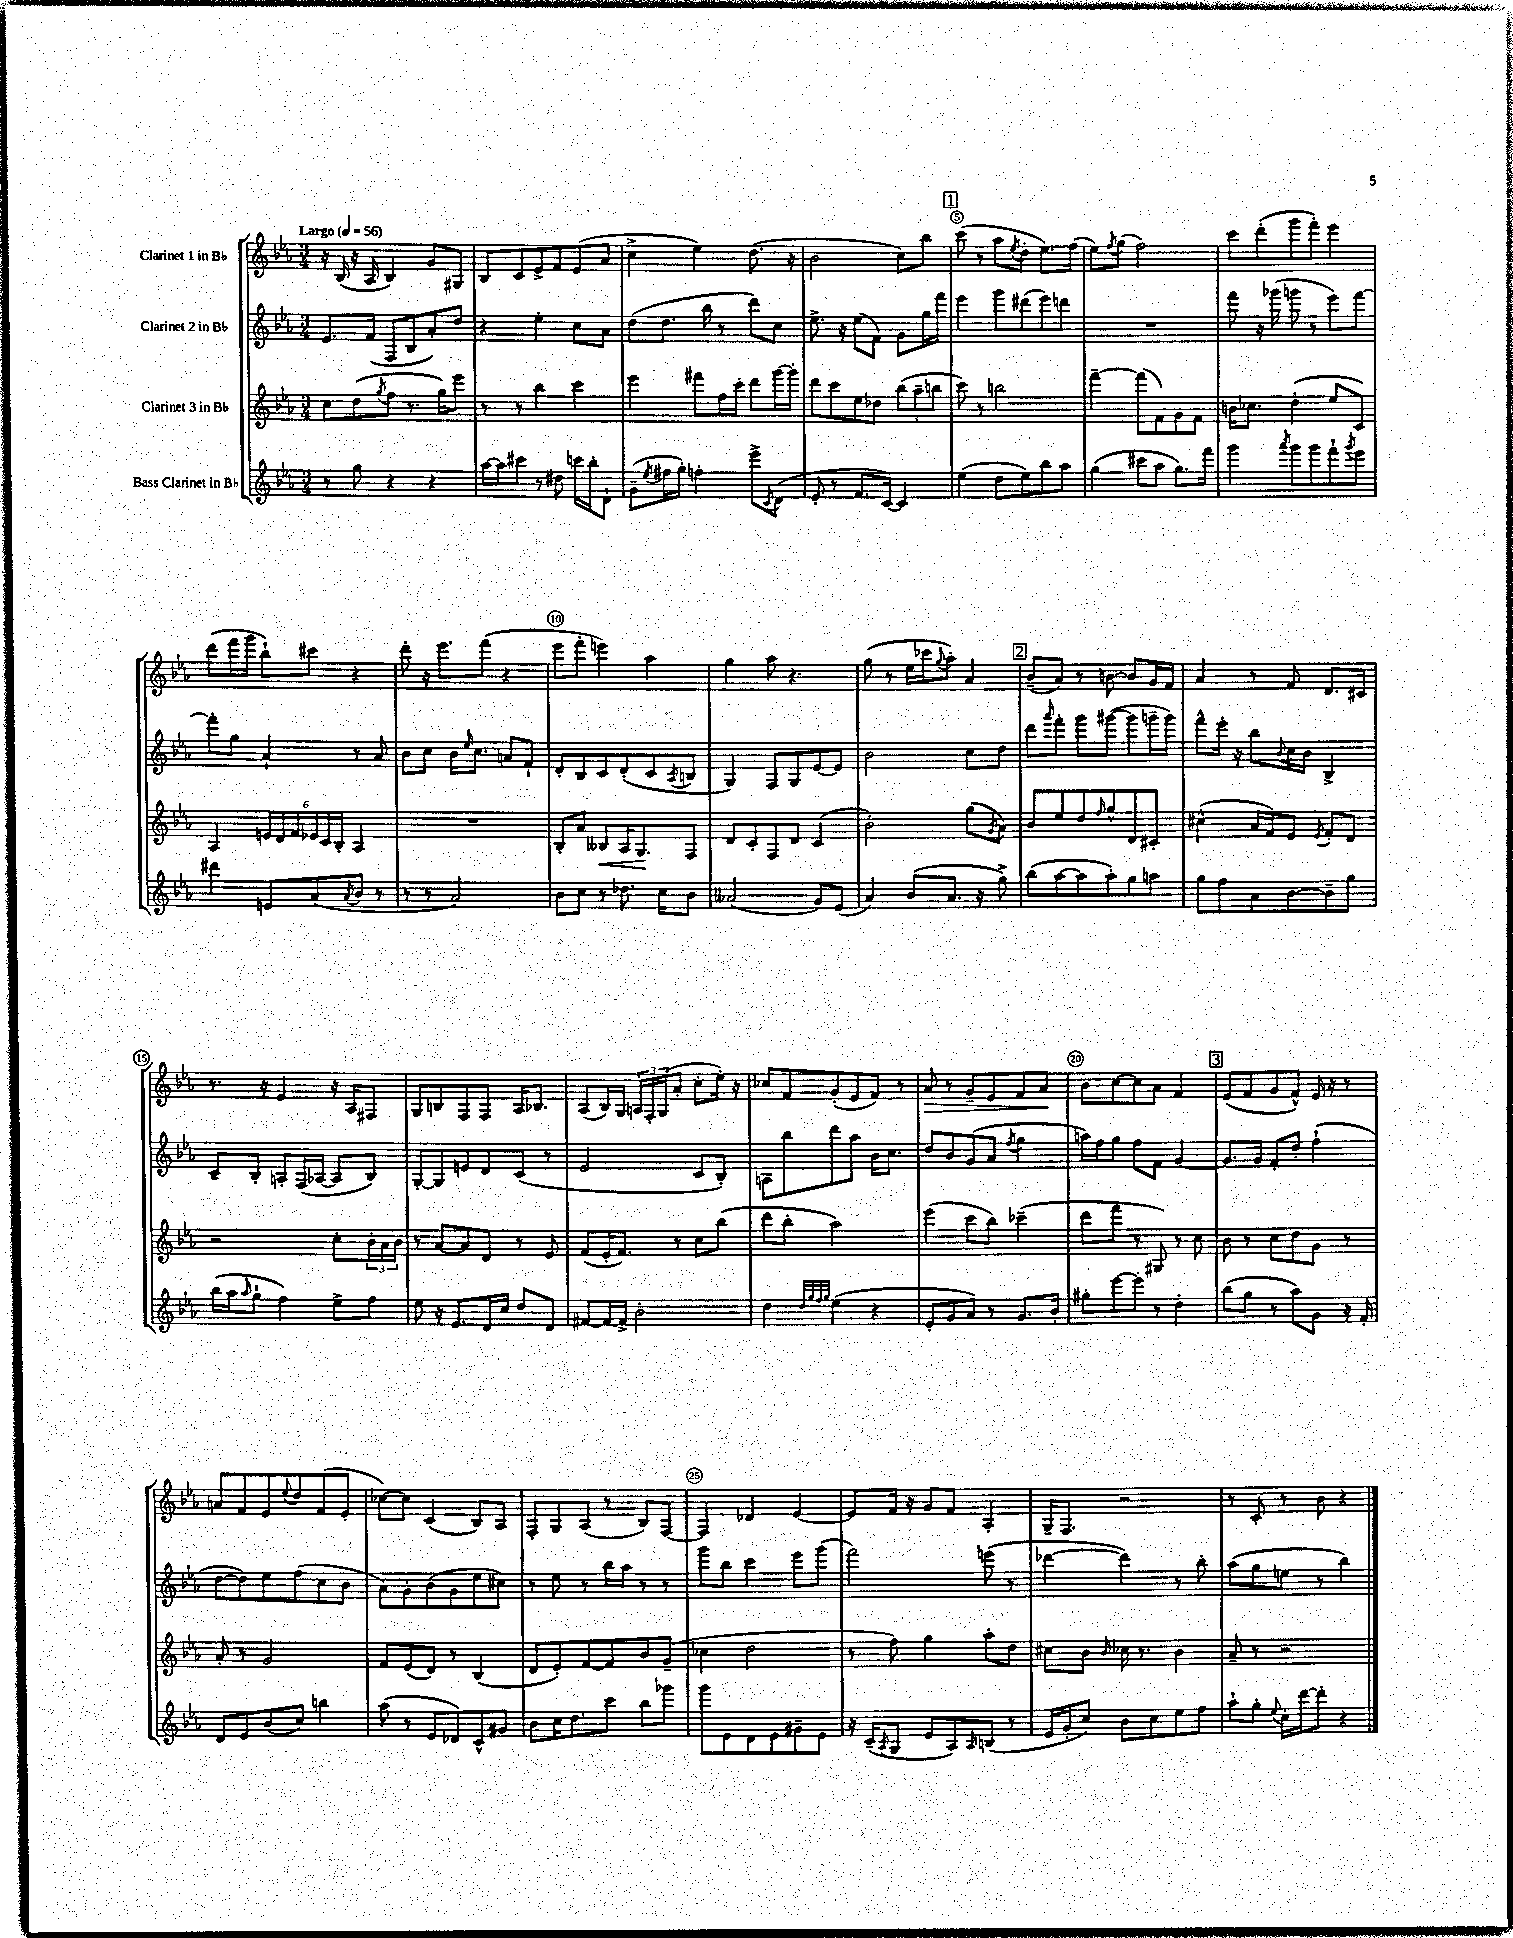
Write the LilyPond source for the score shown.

<<
\new StaffGroup <<
\new Staff = "s0" \with { instrumentName = "Clarinet 1 in Bb" } {
    \clef treble \key ees \major \numericTimeSignature \time 3/4 \tempo "Largo" 4 = 56
    r16 bes16( r16 aes16 bes4) g'8 gis8 |
    bes8 c'8 ees'8-> f'8 ees'8( aes'8 |
    c''4-> ees''4) d''8.( r16 |
    bes'2 c''8) bes''8 |
    \mark \markup { \box "1" } c'''8( r8 aes''8 \acciaccatura { ees''8 } d''8-. ees''8.) f''16( |
    ees''8) \acciaccatura { f''8 } g''8( f''2) |
    c'''8 d'''8-.( g'''8 f'''8-.) ees'''4 |
    d'''8( f'''16 g'''16 bes''8-!) cis'''8 r4 |
    d'''8-. r16 ees'''8. f'''8( r4 |
    ees'''8 f'''8-. e'''4) aes''4 |
    g''4 aes''8 r4. |
    g''8( r8 ees''16 ces'''16 \appoggiatura { g''8 } aes''8-.) aes'4 |
    \mark \markup { \box "2" } bes'8--( aes'8) r8 b'8~ b'8 g'16 f'16 |
    aes'4 r8 f'8 d'8. cis'16 |
    r8. r16 ees'4 r16 aes16 fis8 |
    g8 b8 f8 f8 aes16 bes8. |
    aes8( bes16) g16 \tuplet 3/2 { a16 f16-. g16( } aes'8-. c''8-. ees''16-.) r16 |
    ces''8 f'8 g'8-.( ees'8 f'8) r8 |
    aes'8\> r8 g'8-- ees'8 f'8 aes'8\! |
    bes'8 c''8~ c''8 aes'8 f'4 |
    \mark \markup { \box "3" } ees'8( f'8 g'8 f'8-^) ees'16 r16 r8 |
    a'8 f'8 ees'8 \appoggiatura { ees''8 } d''8 f'8( ees'8-. |
    ces''8~) ces''8 c'4( bes8) aes8 |
    f8-. g8 aes8( r8 bes8) f8~ |
    f4 des'4 ees'4~ |
    ees'8 f'16 r16 g'8 f'8 aes4-. |
    g16-- f8. r2 |
    r8 c'8-. r8 bes'8 r4 \bar "|." |
}
\new Staff = "s1" \with { instrumentName = "Clarinet 2 in Bb" } {
    \clef treble \key ees \major \numericTimeSignature \time 3/4
    ees'8. f'16( f8 bes8 aes'8-.) d''8 |
    r4 ees''4-. c''8 aes'8 |
    d''8( d''8. bes''16 r8 d'''8) c''8 |
    ees''8.-> r16 ees''8( f'8) g'8 g''16 f'''16 |
    \mark \markup { \box "1" } ees'''4 g'''8 dis'''8( ees'''8) d'''8 |
    R2. |
    f'''8 r16 ges'''16( g'''8 r8 ees'''8) f'''8~ |
    f'''8-. g''8 aes'4-! r8 aes'8 |
    bes'8 c''8 bes'16 \grace { ees''16 } c''8. a'8 f'8-! |
    d'8-. bes8 c'8 d'8-.( c'8 \acciaccatura { aes8 } b8 |
    g4) f8 g8 ees'8~ ees'8 |
    bes'2 c''8 d''8 |
    \mark \markup { \box "2" } d'''8 \grace { aes'''16 } f'''8-. g'''8 gis'''8~( gis'''8 g'''16-- g'''16) |
    f'''8-^ ees'''16-. r16 bes''8 \appoggiatura { bes'8 } c''16 bes'16 bes4-> |
    c'8-- bes8-. a8-. f16( aes16~ aes8 bes8) |
    g8~-. g8 e'8 d'8 c'8( r8 |
    ees'2 c'8 bes8-.) |
    a8 bes''8 d'''8 aes''8 bes'16 c''8. |
    d''8 bes'8 g'8( aes'8 \acciaccatura { f''8 } g''4 |
    a''16) f''16 g''8 f''8 f'8 g'4~ |
    \mark \markup { \box "3" } g'8. g'16 f'8-. d''8-. f''4-!( |
    d''8~ d''8) ees''8 f''8( c''8 bes'8 |
    aes'8) g'8-. bes'8( g'8 ees''8 cis''8) |
    r8 ees''8 r8 bes''16 aes''16 r8 r8 |
    g'''8 bes''8 c'''4 ees'''8 g'''8( |
    f'''2) e'''8( r8 |
    des'''4~ des'''4) r8 bes''8-. |
    aes''8( g''8 e''8 r8 bes''4) \bar "|." |
}
\new Staff = "s2" \with { instrumentName = "Clarinet 3 in Bb" } {
    \clef treble \key ees \major \numericTimeSignature \time 3/4
    c''8 d''8( \acciaccatura { g''8 } f''8 r8. g''16) ees'''8 |
    r8 r8 bes''4 c'''4 |
    ees'''4 fis'''8 f''16 c'''16-. d'''8 g'''16~ g'''16-. |
    d'''8 c'''8 ees''8 des''8 \tuplet 3/2 { bes''8( aes''8-- b''8 } |
    \mark \markup { \box "1" } c'''8) r8 b''2 |
    f'''4~-- f'''8( f'8) g'8 f'8 |
    b'16 ces''8. d''4-.( ees''8 c'8) |
    aes4 \tuplet 6/4 { e'16 d'16 f'16 ees'16 c'16 bes16-. } aes4 |
    R2. |
    bes8-. aes'8 beses8\< aes16 g8.\! f8 |
    d'8 c'8-. f8 d'8 c'4( |
    bes'2-.) g''8( \acciaccatura { g'8 } aes'8) |
    \mark \markup { \box "2" } bes'8 ees''8 d''8 \grace { f''16 } g''8-^ d'8 cis'8-. |
    cis''4-^( aes'16 f'16) ees'8 \acciaccatura { ees'8 } f'8-. d'8 |
    r2 c''8-. \tuplet 3/2 { bes'16-. aes'16 bes'16 } |
    r8 aes'8~ aes'8 d'8 r8 ees'8 |
    f'8( ees'16-. f'8.) r8 c''8 bes''8( |
    d'''8 bes''8-. aes''2) |
    ees'''4( c'''8 bes''8) ces'''4--( |
    d'''8 f'''8 r8 gis8) r8 c''8 |
    \mark \markup { \box "3" } bes'8 r8 c''8 d''8 g'8 r8 |
    aes'8-. r8 g'2 |
    f'8 ees'8( d'8) r8 bes4( |
    d'8 ees'8-.) f'8~ f'8 bes'8 g'8--( |
    ces''4 d''2 |
    r8 f''8) g''4 aes''8-. d''8 |
    cis''8 bes'8 \grace { bes'16 } ces''16 r8. bes'4 |
    aes'8-- r8 r2 \bar "|." |
}
\new Staff = "s3" \with { instrumentName = "Bass Clarinet in Bb" } {
    \clef treble \key ees \major \numericTimeSignature \time 3/4
    r8 g''8 r4 r4 |
    aes''16~ aes''16 cis'''8 r8 dis''8 c'''16 bes''16-. d'8-! |
    g'8--( \acciaccatura { ees''8 } fis''16 g''16-.) f''4-. ees'''8-> \acciaccatura { c'8 } d'8( |
    ees'8-. r8 f'8. c'16~) c'4 |
    \mark \markup { \box "1" } ees''4( d''8 ees''8) bes''8 aes''8 |
    g''4( cis'''8 aes''8 g''8.) f'''16 |
    g'''4 \acciaccatura { aes'''8 } g'''8 g'''8 f'''8-! \acciaccatura { g'''8 } ees'''8 |
    dis'''4 e'8 aes'8( \acciaccatura { aes'8 } bes'8 r8 |
    r8 r8 aes'2) |
    bes'8 c''8 r8 des''8. c''16 bes'8 |
    aeses'2( g'8) ees'8( |
    aes'4) bes'8( aes'8. r16 g''8->) |
    \mark \markup { \box "2" } bes''8( aes''8~ aes''8 aes''8-.) g''8 a''8 |
    g''8 f''8 aes'8 bes'8~ bes'8-- g''8 |
    bes''16( aes''16 \grace { aes''16 } g''8-! f''4) ees''8-> f''8 |
    ees''8 r16 ees'8. d'16 c''16 d''8 d'8 |
    fis'8~ fis'16~ fis'16-> bes'2-. |
    d''4 \grace { d''32 g''32 f''32 g''32 } ees''4( r4 |
    ees'8-. g'8 aes'8) r8 g'8. bes'16-. |
    gis''8-. ees'''8~ ees'''8-. r8 d''4-. |
    \mark \markup { \box "3" } bes''8( g''8 r8 aes''8) g'8 r16 f'16-. |
    d'8 ees'8 bes'8( c''8) b''4 |
    aes''8( r8 ees'8 des'8) c'8-^ gis'8 |
    bes'8 c''16 d''8. c'''8 bes''8 ges'''8 |
    g'''8 ees'8 d'8 ees'8 gis'8-- ees'8 |
    r16 c'16--( \acciaccatura { aes8 } g8 ees'8 aes8) \grace { aes16 } b8( r8 |
    ees'16 g'16-. c''8) bes'8 c''8 ees''8 f''8 |
    aes''8-! g''8-. \appoggiatura { ees''8 } c''16-. d'''16~ d'''8-. r4 \bar "|." |
}
>>
>>
\layout { \context { \Score \override BarNumber.break-visibility = ##(#f #t #t) barNumberVisibility = #(every-nth-bar-number-visible 5) \override BarNumber.stencil = #(make-stencil-circler 0.1 0.3 ly:text-interface::print) } }
